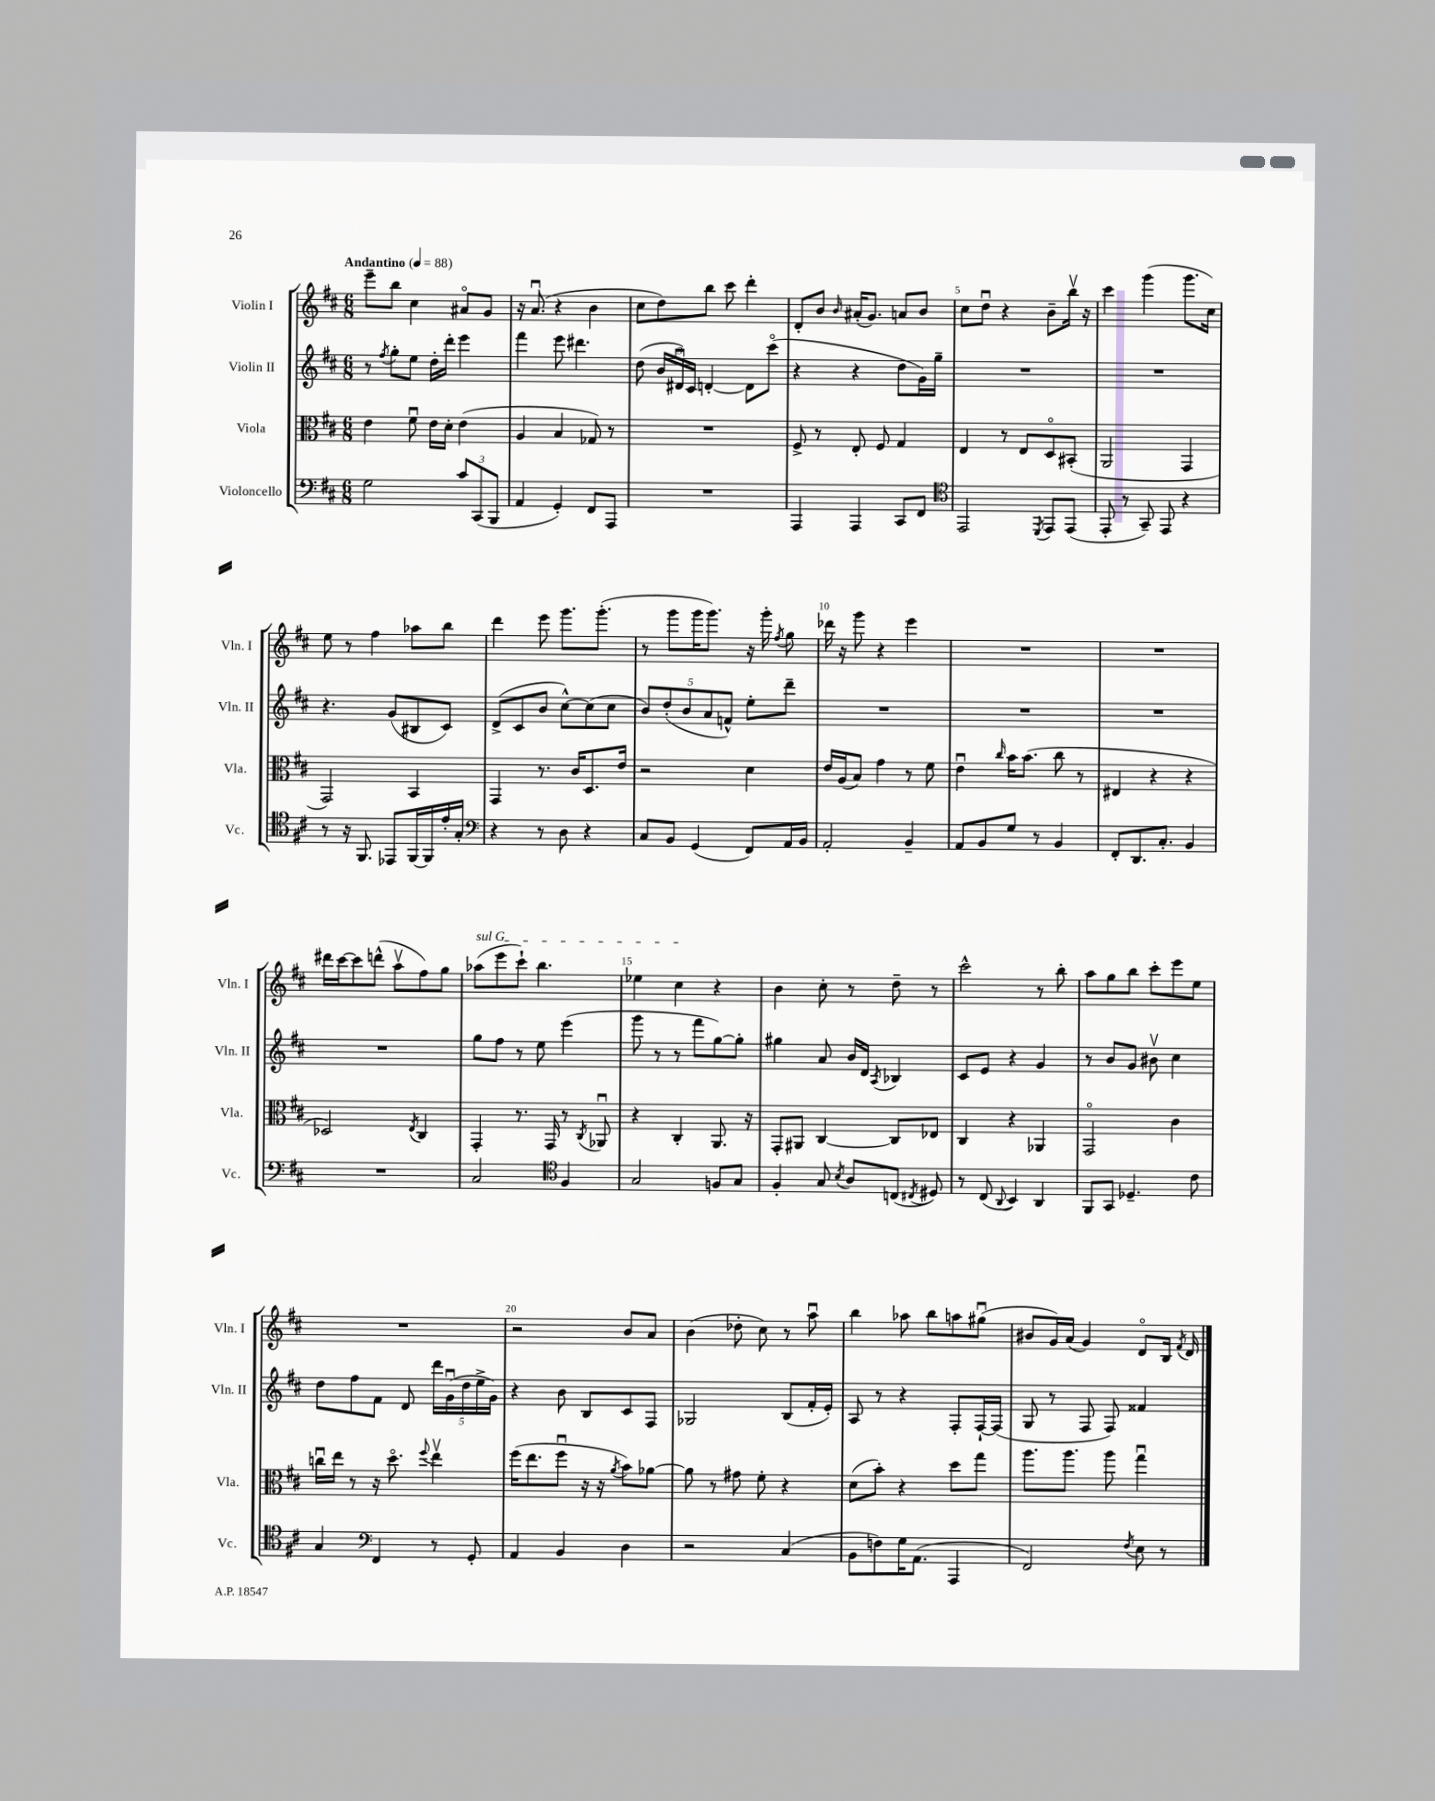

**kern	**kern	**kern	**kern
*staff4	*staff3	*staff2	*staff1
*clefF4	*clefC3	*clefG2	*clefG2
*k[f#c#]	*k[f#c#]	*k[f#c#]	*k[f#c#]
*M6/8	*M6/8	*M6/8	*M6/8
*MM88	*MM88	*MM88	*MM88
2G\	4e\	8r	8eee~\L
.	.	8qff#/	.
.	.	8gg'\L	8bb\J
.	8f#u\	8ee\J	4cc#\
.	16e\LL	16dd'\LL	.
.	16d'\JJ	16ddd'\JJ	.
12c#/L	(4e\	4eee\	8a#o/L
(12CC#/	.	.	.
.	.	.	8g/J
12BBB/J	.	.	.
=	=	=	=
4AA/	4A/	4fff#\	16r
.	.	.	(8.au/
4GG'/)	4B/	8eee\	4r
.	.	4.ddd#\	.
8FF#/L	8G-/)	.	4b\
8AAA/J	8r	.	.
=	=	=	=
2.r	2.r	(8dd\	8cc#\L
.	.	24b/LL	8dd\)
.	.	24d#u/)	.
.	.	24c#/JJ	.
.	.	[4d'/	8bb\J
.	.	.	8ccc#\
.	.	8d\]L	4ddd'\
.	.	(8ccc#o\J	.
=	=	=	=
4AAA/	8F#^/	4r	8d'/L
.	8r	.	8b/J
.	.	.	16qqb/
4AAA/	8E'/	4r	(16a#'/LK
.	.	.	8.g/J)
.	8F#/	.	.
8CC#/L	4G/	8dd\L	8a/L
8FF#/J	.	16g\L)	8b/J
.	.	16gg~\JJ	.
=	=	=	=
*clefC4	*	*	*
2EE/	4E/	2.r	8cc#\L
.	.	.	8ddu\J
.	8r	.	4r
.	8E/L	.	.
8qDD/	.	.	.
8EE/L	8Do/	.	8b~\L
(8EE/J	(8BB#'/J	.	16bbv\Jk
.	.	.	16r
=	=	=	=
8EE'/	2AA/	2.r	4ccc#\
8r	.	.	.
8GG~/)	.	.	(4ggg\
8EE/	.	.	.
4r	4GG/	.	8.ggg\L
.	.	.	16cc#\Jk)
=	=	=	=
8r	2GG/)	4.r	8ee\
16r	.	.	8r
8.FF#/	.	.	.
.	.	.	4ff#\
8EE-/L	.	(8g/L	.
[16FF#/L	4BB/	8B#/	8aa-\L
16FF#/]	.	.	.
16e'/	.	8c#/J)	8bb\J
16G'/JJ	.	.	.
=	=	=	=
*clefF4	*	*	*
4r	4GG/	(8d^/L	4ddd\
.	.	8c#/	.
8r	8.r	8b/J	8eee\
8D\	.	[8cc#^^\L)	8.ggg\L
.	16c#/LK	.	.
4r	8.D/	(8cc#\]	.
.	.	.	(8.ggg'\J
.	.	8cc#\J	.
.	16e/Jk	.	.
=	=	=	=
8C#/L	2r	10b/L)	8r
.	.	(10dd'/	.
8BB/J	.	.	8ggg\L
.	.	10b/	.
(4GG/	.	.	16ggg\K
.	.	10a/	.
.	.	.	8.ggg\J)
.	.	10f^^/J)	.
8FF#/L)	4d\	8ee'\L	16r
.	.	.	16ggg'\
.	.	.	8qff#/
16AA/L	.	8ddd~\J	8gg\
16BB/JJ	.	.	.
=	=	=	=
2AA'/	16e/LL	2.r	16ddd-\
.	(16A/J	.	16r
.	8B/J)	.	8ggg\
.	4g\	.	4r
4BB~/	8r	.	4eee\
.	8f#\	.	.
=	=	=	=
8AA/L	4eu\	2.r	2.r
8BB/	.	.	.
.	16qqcc#/	.	.
8G/J	16b\LK	.	.
.	(8.b\J	.	.
8r	.	.	.
4BB/	8cc#\	.	.
.	8r	.	.
=	=	=	=
8FF#'/L	4E#/	2.r	2.r
8.DD/	.	.	.
.	4r	.	.
8.C#'/J	.	.	.
4BB/	4r	.	.
=	=	=	=
2.r	2D-/)	2.r	16ddd#\LL
.	.	.	[16ccc#\J
.	.	.	8ccc#\]
.	.	.	(8ddd^^\J
.	.	.	8aav\L
.	8qE/	.	.
.	4C#/	.	8ff#\)
.	.	.	8gg\J
=	=	=	=
2C#/	4GG'/	8gg\L	(8aa-\L
.	.	8ff#\J	8eee\
.	8.r	8r	8ccc#`\J)
.	.	8ee\	4.bb\
.	16GG/	.	.
*clefC4	*	*	*
4F#/	8r	(4eee\	.
.	8qC#/	.	.
.	8AA-u/	.	.
=	=	=	=
2G/	4r	8ggg\	4ee-\
.	.	8r	.
.	4C#'/	8r	4cc#\
.	.	8fff#\L	.
8F/L	8.AA/	[8gg\)	4r
8G/J	.	8gg'\]J	.
.	16r	.	.
=	=	=	=
4F#'/	8GG'/L	4gg#\	4b\
.	8AA#/J	.	.
8G/	[4C#/	8a/	8cc#'\
8qB/	.	.	.
8A/L	.	16b/LL	8r
.	.	16d/JJ	.
.	.	8qA/	.
(8C/J	8C#/]L	4B-/	8dd~\
8qC#/	.	.	.
8D#/)	8E-/J	.	8r
=	=	=	=
8r	4C#/	8c#/L	2ccc#^^\
(8C#/	.	8e/J	.
8qqAA/	.	.	.
4BB/)	4r	4r	.
4AA/	4AA-/	4g/	8r
.	.	.	8bb'\
=	=	=	=
8FF#/L	2GGo/	8r	8aa\L
8GG/J	.	8b/L	8gg\
4.D-~/	.	8g/J	8bb\J
.	.	8b#v\	8ccc#'\L
.	4c#\	4cc#\	8eee\
8c#\	.	.	8ee\J
=	=	=	=
4G/	16ccu\LL	8dd\L	2.r
.	16ee\JJ	.	.
.	8r	8ff#\	.
*clefF4	*	*	*
4FF#/	16r	8f#\J	.
.	8.ddo\	.	.
.	.	8d/	.
.	8qqff#/	.	.
8r	4eev\	20ddd\LL	.
.	.	(20gu\	.
.	.	20dd\	.
8GG'/	.	.	.
.	.	20ee^\	.
.	.	20g\JJ)	.
=	=	=	=
4AA/	(16ff#\LK	4r	2r
.	8.ee\	.	.
4BB/	8ff#u\J	8b\	.
.	16r	8B/L	.
.	16r	.	.
.	8qa/	.	.
4D\	8b\L)	8c#/	8b/L
.	[8a-\J	8F#/J	8a/J
=	=	=	=
2r	8a-\]	2G-/	(4b\
.	8r	.	.
.	8g#\	.	8dd-'\
.	8f#'\	.	8cc#\)
(4C#/	4r	(8B/L	8r
.	.	16f#'/L	8aau\
.	.	16e'/JJ)	.
=	=	=	=
8BB\L	(8d\L	8A/	4bb\
8F\)	8b'\J)	8r	.
16G\K	4r	4r	8aa-\
(8.AA\J	.	.	.
.	.	.	8bb\L
4AAA/	8dd\L	8F#'/L	8aa\
.	8gg\J	[16F#`/L	(8gg#u\J
.	.	(16F#/]JJ	.
=	=	=	=
2FF#/)	8.aa\L	8G/	8b#/L
.	.	8r	16g/L)
.	8.aa\J	.	(16a/JJ
.	.	8F#/	4g/)
.	8aa\	8F#/)	.
8qF#/	.	.	.
8E\	4ggu\	4f##/	8do/L
8r	.	.	16B/Jk
.	.	.	8qf#/
.	.	.	16d/
==	==	==	==
*-	*-	*-	*-
